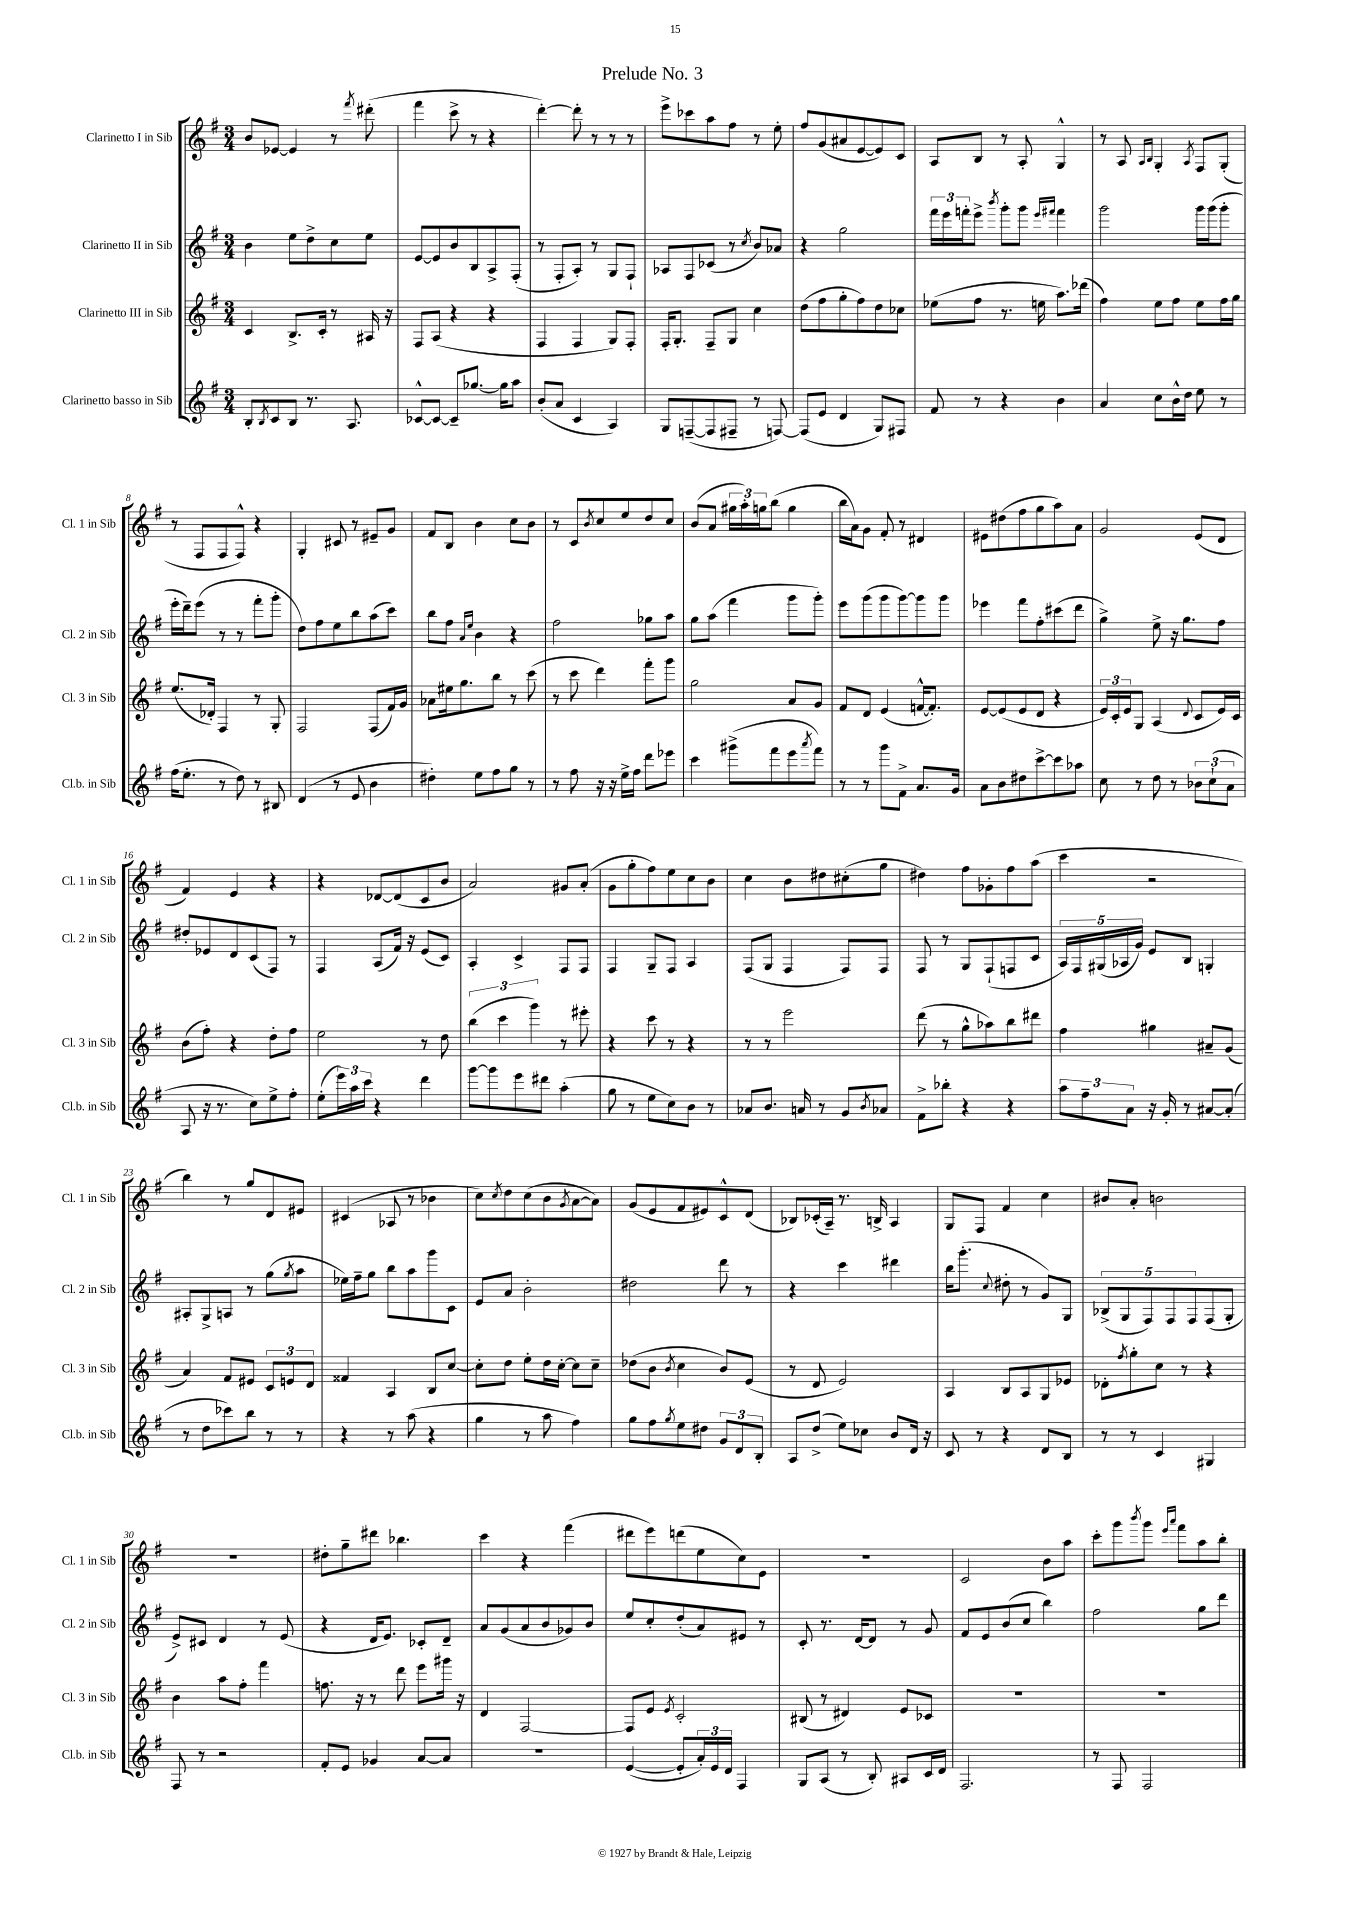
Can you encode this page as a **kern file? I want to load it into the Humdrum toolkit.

**kern	**kern	**kern	**kern
*staff4	*staff3	*staff2	*staff1
*clefG2	*clefG2	*clefG2	*clefG2
*k[f#]	*k[f#]	*k[f#]	*k[f#]
*M3/4	*M3/4	*M3/4	*M3/4
8B'/L	4c/	4b\	8b/L
8qB/	.	.	.
8c/	.	.	[8e-/J
8B/J	8.B^/L	8ee\L	4e-/]
8.r	.	8dd^\	.
.	16c'/Jk	.	.
.	8r	8cc\	8r
8.A/	.	.	.
.	.	.	8qfff#/
.	16A#/	8ee\J	(8ddd#'\
.	16r	.	.
=	=	=	=
[8c-^^/L	8F#/L	[8e/L	4fff#\
8c-/_J	(8A/J	8e/]	.
8c-~/]L	4r	8b/	8ccc^\
[8.gg-/J	.	8B/	8r
.	4r	8A^/	4r
16gg-\]LK	.	.	.
8aa\J	.	(8F#'/J	.
=	=	=	=
(8b'/L	4F#/	8r	[4ddd'\)
8a/J	.	8F#'/L	.
4c/	4F#/	8A'/J)	8ddd'\]
.	.	8r	8r
4A/)	8G/L)	8G/L	8r
.	8F#'/J	8F#`/J	8r
=	=	=	=
8G/L	16F#'/LK	8A-/L	8eee^\L
.	8.G'/J	.	.
([8F~/	.	8F#/	8ccc-\
8F/]	8F#~/L	(8c-/J	8aa\
8F#~/J	8G/J	8r	8ff#\J
.	.	8qcc/	.
8r	4cc\	8b/L)	8r
[8F/)	.	8a-/J	8ee'\
=	=	=	=
(8F/]L	(8dd\L	4r	8ff#/L
8e/J	8ff#\	.	(8g/
4d/	8gg'\	2gg\	8a#/
.	8ff#\)	.	[8e/
8G/L)	8dd\	.	8e/])
8F#/J	8cc-\J	.	8c/J
=	=	=	=
8f#/	(8ee-\L	24fff#\LL	8A/L
.	.	24eee\	.
.	.	24fff'\J	.
8r	8ff#\J	8eee^\J	8B/J
.	.	8qbbb/	.
4r	8.r	8ggg'\L	8r
.	.	8ggg\J	8A'/
.	16ee\	.	.
.	.	16qqeee/LL	.
.	.	16qqfff#/JJ	.
4b\	8.aa\L)	4fff#\	4G^^/
.	(16ddd-\Jk	.	.
=	=	=	=
4a/	4ff#\)	2ggg\	8r
.	.	.	8A/
.	.	.	16qqA/LL
.	.	.	16qqB/JJ
8cc\L	8ee\L	.	4G'/
16b^^\L	8ff#\J	.	.
16dd\JJ	.	.	.
.	.	.	8qA/
8ee\	8ee\L	16ggg\LL	8F#/L
.	.	(16ggg\J	.
8r	16ff#\L	8ggg'\J	(8G'/J
.	16gg\JJ	.	.
=	=	=	=
(16ff#\LK	(8.ee/L	16eee'\LL	8r
8.ee'\J	.	16ddd~\J)	.
.	.	(8eee\J	8F#/L
.	16d-'/Jk)	.	.
8r	4F#/	8r	8F#/
8dd\)	.	8r	8F#^^/J)
8r	8r	8fff#'\L	4r
8B#/	8G'/	8ggg'\J	.
=	=	=	=
(4d/	2F#/	8dd\L)	4G'/
.	.	8ff#\	.
8r	.	8ee\	8c#/
8e/	.	8bb\	8r
4b\	(8F#/L	(8aa\	8e#~/L
.	16f#/L)	8ccc\J)	8g/J
.	16g/JJ	.	.
=	=	=	=
4dd#'\)	8a-\L	8bb\L	8f#/L
.	16ee#\k	8ff#\J	8B/J
.	8.gg\	.	.
.	.	16qqa/LL	.
.	.	16qqee/JJ	.
8ee\L	.	4b\	4b\
8ff#\	8bb\J	.	.
8gg\J	8r	4r	8cc\L
8r	(8ccc\	.	8b\J
=	=	=	=
8r	8r	2ff#\	8r
8ff#\	8ccc\	.	8c/L
.	.	.	8qb/
16r	4ddd\)	.	8cc/
16r	.	.	.
16ee^\LL	.	.	8ee/
16ff#\JJ	.	.	.
8ddd\L	8fff#'\L	8gg-\L	8dd/
8eee-\J	8ggg\J	8aa\J	8cc/J
=	=	=	=
4ccc\	2gg\	8gg\L	(8b/L
.	.	(8aa\J	8a/J
(8ggg#^\L	.	4fff#\	24gg#\LL
.	.	.	24aa'\)
.	.	.	24gg\J
8fff#\	.	.	(8bb\J
8eee\	8a/L	8ggg\L	4gg\
8qaaa/	.	.	.
8fff#\J)	8g/J	8ggg'\J)	.
=	=	=	=
8r	8f#/L	8eee\L	16bb\LL
.	.	.	16a\J)
8r	8d/J	(8ggg\	8g\J
8ggg\L	(4e/	8ggg\	8f#'/
8f#^\J	.	[8ggg\)	8r
8.a/L	[16f^^/LK	8ggg\]	4d#/
.	8.f'/]J)	.	.
.	.	8ggg\J	.
16g/Jk	.	.	.
=	=	=	=
8a\L	[8e/L	4eee-\	8e#\L
8b\	(8e/]	.	(8dd#\
8dd#\	8e/	8fff#\L	8ff#\
[8ccc^\	8d/J	8ff#'\	8gg\
8ccc\]	4r	(8ccc#\	8aa\)
8aa-\J	.	8ddd\J	8a\J
=	=	=	=
8cc\	24e/LL)	4gg^\)	2g/
.	24c'/	.	.
.	24e/J	.	.
8r	8G/J	.	.
8dd\	(4A/	8ee^\	.
8r	.	16r	.
.	.	8.gg\L	.
.	8qqd/	.	.
12b-\L	8c/L	.	(8e/L
(12cc`\	.	.	.
.	16e/L)	8ff#\J	8d/J
12a\J	.	.	.
.	16c/JJ	.	.
=	=	=	=
8A/	(8b\L	8dd#'/L	4f#/)
16r	8ff#'\J)	8e-/	.
8.r	.	.	.
.	4r	8d/	4e/
8cc\L)	.	(8c/	.
8ee^\	8dd'\L	8F#/J)	4r
8ff#'\J	8ff#\J	8r	.
=	=	=	=
(8ee'\L	2ee\	4F#/	4r
24eee\L)	.	.	.
24aa\	.	.	.
24ccc\JJ	.	.	.
4r	.	(8A/L	[8d-/L
.	.	16f#/Jk)	(8d-/]
.	.	16r	.
4ddd\	8r	(8e/L	8c/
.	8dd\	8c/J)	8b/J
=	=	=	=
[8ggg\L	(6bb\	4A'/	2a/)
8ggg\]	.	.	.
.	6ccc\	.	.
8eee\	.	4c^/	.
.	6ggg\)	.	.
8ddd#\J	.	.	.
(4aa'\	8r	8F#/L	8g#/L
.	8eee#'\	8F#/J	(8a'/J
=	=	=	=
8gg\	4r	4F#/	8g\L
8r	.	.	8gg'\
8ee\L	8ccc\	8G~/L	8ff#\)
8cc\)	8r	8F#/J	8ee\
8b\J	4r	4A/	8cc\
8r	.	.	8b\J
=	=	=	=
8a-/L	8r	(8F#/L	4cc\
8.b/J	8r	8G/J	.
.	2eee\	4F#/	8b\L
16a/	.	.	.
8r	.	.	8dd#\
8g/L	.	8F#/L)	(8cc#'\
8qb/	.	.	.
8a-/J	.	8F#/J	8gg\J
=	=	=	=
8f#^\L	(8ddd\	8F#/	4dd#\)
8bb-'\J	8r	8r	.
4r	8gg^^\L	8G/L	8ff#\L
.	8aa-\)	(8F#`/	8g-'\
4r	8bb\	8F/	8ff#\
.	8ddd#\J	8c/J	(8aa\J
=	=	=	=
12aa\L	4ff#\	20A/LL)	4ccc\
.	.	20F#/	.
12ff#~\	.	.	.
.	.	(20G#/	.
.	.	20A-/	.
12a\J	.	.	.
.	.	20g/JJ)	.
16r	4gg#\	8e/L	2r
16g'/	.	.	.
8r	.	8B/J	.
[8a#/L	8a#~/L	4G'/	.
(8a#'/]J	(8g/J	.	.
=	=	=	=
8r	4a/)	8A#'/L	4bb\)
8dd\L	.	8G^/	.
8ccc-\)	8f#/L	8A/J	8r
8bb\J	8e#/J	8r	8gg/L
8r	12c/L	(8gg\L	8d/
.	12e/	.	.
.	.	8qgg/	.
8r	.	8aa\J	8e#/J
.	12d/J	.	.
=	=	=	=
4r	4f##/	16ee-\LL)	(4c#/
.	.	16ff#~\J	.
.	.	8gg\J	.
8r	4A/	8bb\L	8A-/
(8aa\	.	8aa\	8r
4r	8B/L	8ggg\	4b-\
.	[8cc/J	8c\J	.
=	=	=	=
4gg\	8cc'\]L	8e/L	8cc\L)
.	.	.	8qcc/
.	8dd\J	8a/J	8dd\
8r	8ee'\L	2b'\	(8cc\
8aa\	16dd\L	.	8b\
.	[16cc'\JJ	.	.
.	.	.	8qg/
4ff#\)	8cc\]L	.	[8a\
.	8cc~\J	.	8a\]J)
=	=	=	=
8gg\L	(8dd-\L	2dd#\	(8g/L
8ff#\	8b\J	.	8e/
8qgg/	8qb/	.	.
8ee\	4cc\	.	8f#/
8dd#\J	.	.	8e#/)
12g/L	8b/L)	8ddd\	8c^^/
12d/	.	.	.
.	(8e/J	8r	(8d/J
12B'/J	.	.	.
=	=	=	=
8A/L	8r	4r	8B-/L)
(8dd^/J	8d/	.	(16c-'/L
.	.	.	16A~/JJ)
8ee\L)	2e/)	4ccc\	8.r
8cc-\J	.	.	.
.	.	.	16B^/
8b/L	.	4ddd#\	4A/
16d/Jk	.	.	.
16r	.	.	.
=	=	=	=
8c/	4A/	16bb\LK	8G/L
.	.	(8.ggg'\J	.
8r	.	.	8F#/J
.	.	8qqcc/	.
4r	8B/L	8dd#'\	4f#/
.	8A/	8r	.
8d/L	8G/	8g/L)	4cc\
8B/J	8e-/J	8G/J	.
=	=	=	=
8r	8d-'\L	(10B-^/L	8b#/L
.	.	10G/	.
.	8qff#/	.	.
8r	8gg'\	.	8a'/J
.	.	10F#/)	.
4c/	8cc\J	.	2b\
.	.	10F#/	.
.	8r	.	.
.	.	10F#/	.
4G#/	4r	(8F#/	.
.	.	8G'/J	.
=	=	=	=
8F#/	4b\	8e^/L)	2.r
8r	.	8c#/J	.
2r	8aa\L	4d/	.
.	8ff#'\J	.	.
.	4fff#\	8r	.
.	.	(8e/	.
=	=	=	=
8f#'/L	8.ff\	4r	8dd#'\L
8e/J	.	.	8gg~\
.	16r	.	.
4g-/	8r	16d/LK	8ddd#\J
.	.	8.e/J)	.
.	8ddd\	.	4.bb-\
[8a/L	8eee\L	8c-'/L	.
8a/]J	16ggg#\Jk	8d~/J	.
.	16r	.	.
=	=	=	=
2.r	4d/	8a/L	4ccc\
.	.	(8g/	.
.	[2F#/	8a/	4r
.	.	8b/	.
.	.	8g-/)	(4fff#\
.	.	8b/J	.
=	=	=	=
([4e/	8F#/]L	8ee/L	8ddd#\L
.	8e/J	8cc'/	8eee\)
.	8qe/	.	.
8e'/]L	2c'/	(8dd'/	(8ddd\
24a'/L)	.	8a/)	8ee\
24e/	.	.	.
24d/JJ	.	.	.
4F#/	.	8e#/J	8cc\)
.	.	8r	8e\J
=	=	=	=
8G/L	(8B#/	8c'/	2.r
(8A/J	8r	8.r	.
8r	4d#/)	.	.
.	.	[16d/LK	.
8B'/)	.	8d/]J	.
8A#/L	8e/L	8r	.
16c/L	8c-/J	8g/	.
16d/JJ	.	.	.
=	=	=	=
2.F#/	2.r	8f#/L	2c/
.	.	8e/	.
.	.	(8b/	.
.	.	8cc/J	.
.	.	4bb\)	8b\L
.	.	.	8aa\J
=	=	=	=
8r	2.r	2ff#\	8ccc'\L
8F#/	.	.	8ggg\
.	.	.	8qbbb/
2F#/	.	.	8ggg\J
.	.	.	16qqeee/LL
.	.	.	16qqaaa/JJ
.	.	.	8fff#\L
.	.	8gg\L	8aa\
.	.	8ddd\J	8bb'\J
==	==	==	==
*-	*-	*-	*-
